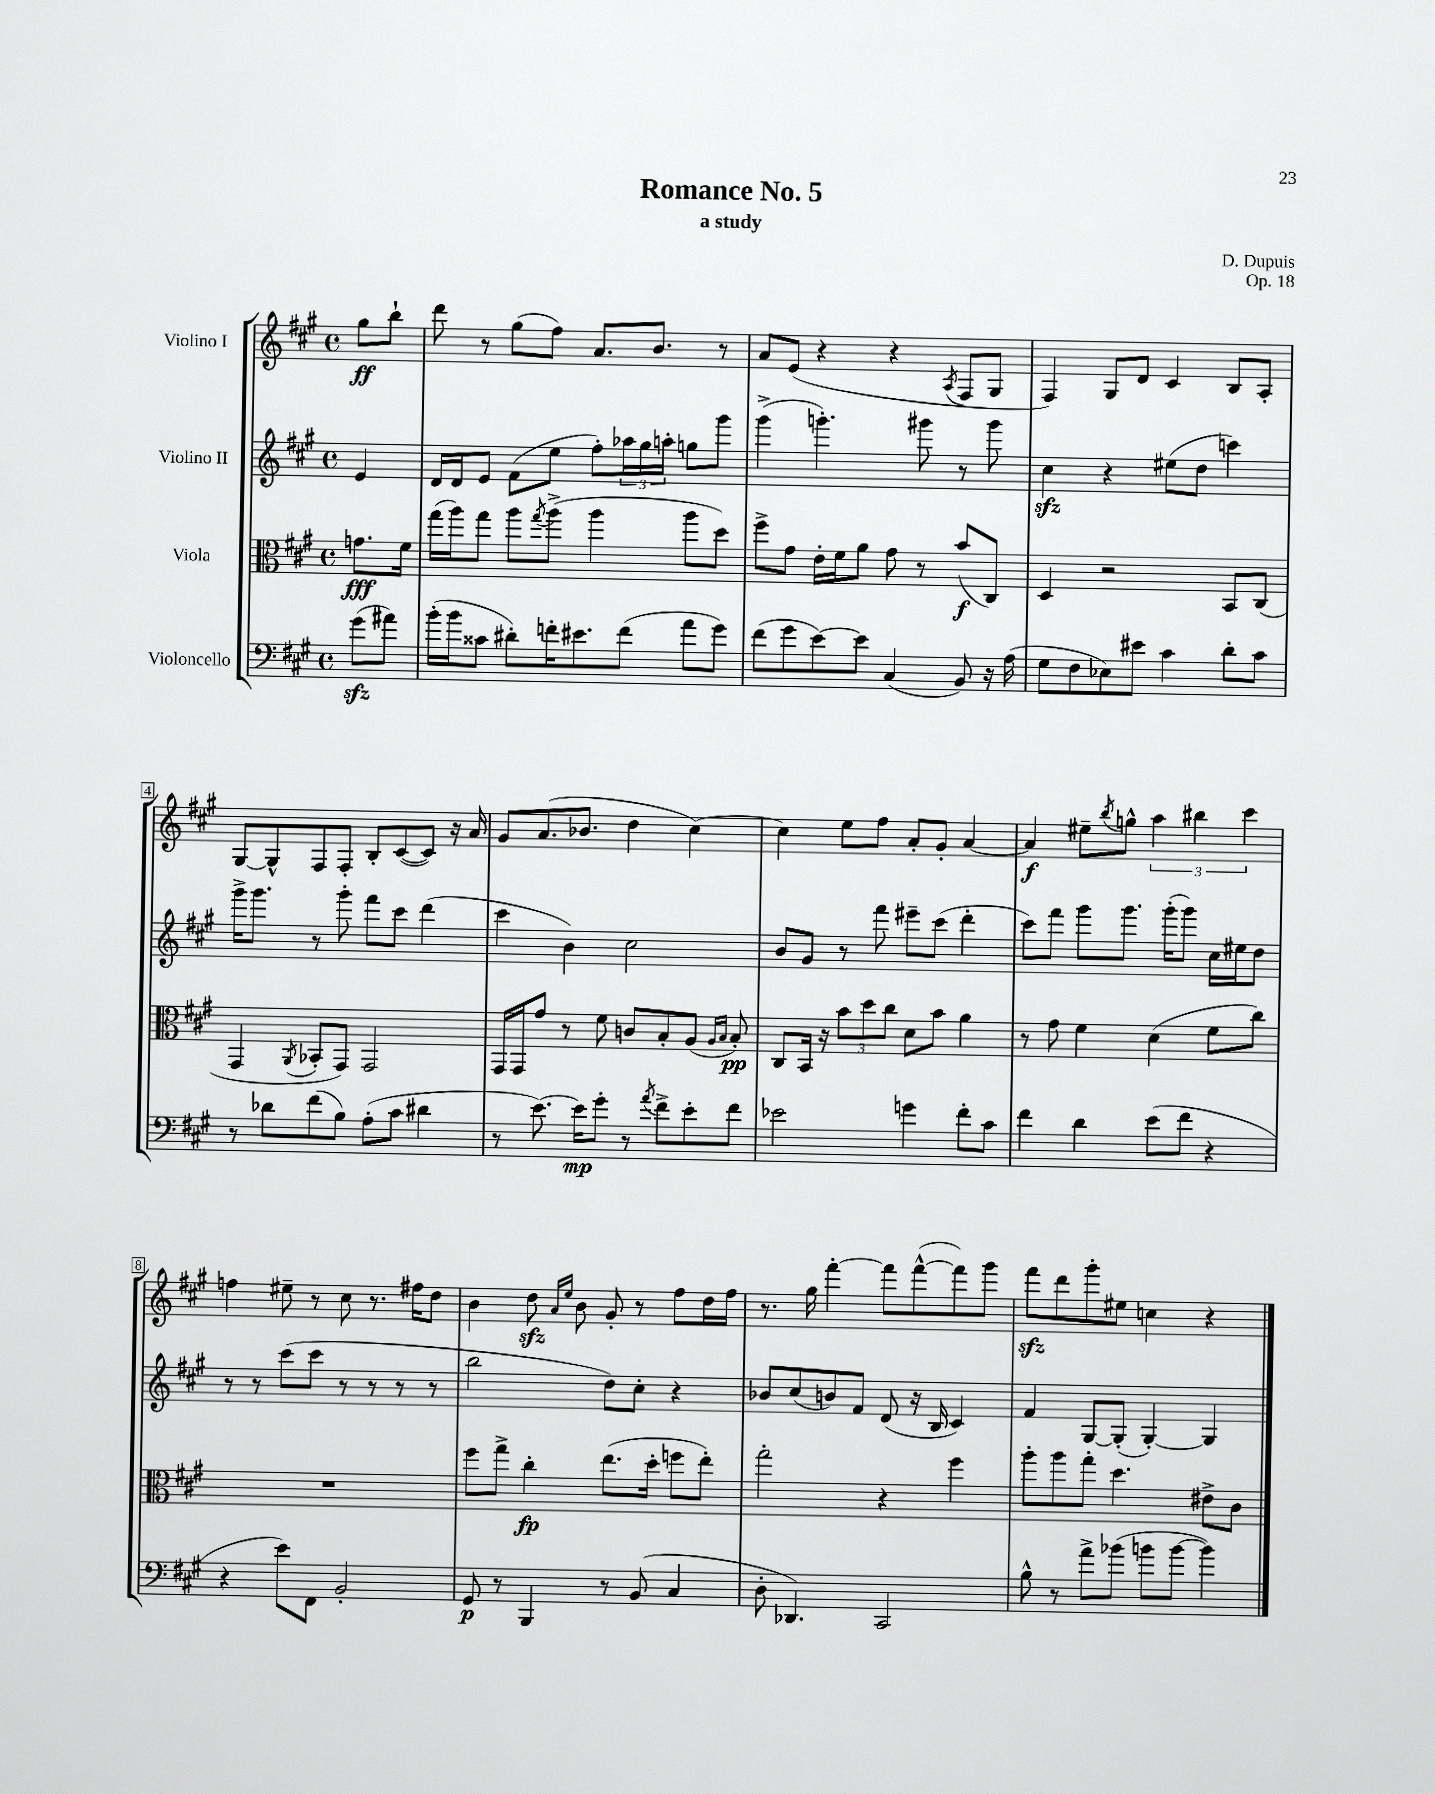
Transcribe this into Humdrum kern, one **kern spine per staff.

**kern	**kern	**kern	**kern
*staff4	*staff3	*staff2	*staff1
*clefF4	*clefC3	*clefG2	*clefG2
*k[f#c#g#]	*k[f#c#g#]	*k[f#c#g#]	*k[f#c#g#]
*M4/4	*M4/4	*M4/4	*M4/4
*met(c)	*met(c)	*met(c)	*met(c)
(8g#\L	8.g\L	4e/	8gg#\L
8a#\J)	.	.	8bb`\J
.	16f#\Jk	.	.
=	=	=	=
(16b'\LL	(16gg#\LL	16d/LL	8ddd\
16b\J	16aa\J)	16d/J	.
8c##\J	8gg#\J	8e/J	8r
8d#'\L)	8aa\L	(8f#\L	(8gg#\L
.	8qgg#/	.	.
16f'\K	(8aa^\J	8ee\J	8ff#\J)
8.e#\	.	.	.
.	4aa\	8ff#'\L)	8.a/L
(8f\J	.	24aa-\L	.
.	.	24gg#\	.
.	.	.	8.b/J
.	.	24aa'\JJ	.
8a\L	8aa\L	8gg\L	.
8g#\J)	8dd\J)	8ggg#\J	8r
=	=	=	=
(8f#\L	8ff#^\L	(4ggg#^\	8a/L
8g#\	8g#\J	.	(8e/J
[8e\)	16e'\LL	4.ggg'\)	4r
.	16f#\J	.	.
8e\]J	8a\J	.	.
(4C#/	8g#\	.	4r
.	8r	8ggg#\	.
.	.	.	8qA/
8BB/)	(8b/L	8r	8F#/L
16r	8C#/J)	8ggg#\	8G#/J
(16A\	.	.	.
=	=	=	=
8G#\L	4D/	4cc#\	4F#/)
8F#\	.	.	.
8E-\)	2r	4r	8G#/L
8e#\J	.	.	8d/J
4c#\	.	(8ee#\L	4c#/
.	.	8dd\J	.
8d'\L	8BB/L	4ccc\)	8B/L
8c#\J	(8C#/J	.	8A'/J
=	=	=	=
8r	4GG#/	16ggg#^\LK	[8G#/L
.	.	8.ggg#\J	.
8d-\L	.	.	8G#^^/]
.	8qAA/	.	.
(8f#\	8BB-'/L	8r	8F#/
8B\J)	8GG#/J)	8ggg#'\	8F#'/J
(8A'\L	2GG#/	8fff#\L	8B'/L
8c#\J	.	8ccc#\J	([8c#/
4d#\	.	(4ddd\	8c#/]J)
.	.	.	16r
.	.	.	16a/
=	=	=	=
8r	16GG#/LL	4ccc#\	8g#/L
.	16GG#/J	.	.
[8.e\)	8g#/J	.	(8.a/
.	8r	4b\)	.
16e\]LK	.	.	8.b-/J
8g#'\J	8f#\	.	.
8r	8c/L	2cc#\	4dd\
8qa/	.	.	.
8f#^\L	8B'/	.	.
8e'\	(8A/J	.	[4cc#\)
.	16qqA/LL	.	.
.	16qqB/JJ	.	.
8f#\J	8B'/)	.	.
=	=	=	=
2e-\	8C#/L	8b/L	4cc#\]
.	16BB/Jk	8g#/J	.
.	16r	.	.
.	12b\L	8r	8ee\L
.	12dd\	.	.
.	.	8fff#\	8ff#\J
.	12cc#\J	.	.
4g\	8d\L	8eee#~\L	8a'/L
.	8b\J	(8ccc#\J	8g#'/J
8f#'\L	4a\	4ddd'\	[4a/
8c#\J	.	.	.
=	=	=	=
4f#\	8r	8ccc#\L)	4a/]
.	8g#\	8fff#\J	.
4d\	4f#\	8ggg#\L	8ee#~\L
.	.	.	8qbb/
.	.	8.ggg#\J	8gg^^\J
(8e\L	(4d\	.	6aa\
.	.	(16ggg#'\LK	.
8f#\J	.	8ggg#\J)	.
.	.	.	6bb#\
4r	8f#\L	16cc#\LL	.
.	.	16ee#\J	.
.	.	.	6ccc#\
.	8cc#\J)	8dd\J	.
=	=	=	=
4r	1r	8r	4ff\
.	.	8r	.
8e\L)	.	(8ccc#\L	8ee#~\
8FF#\J	.	8ccc#\J	8r
2BB'/	.	8r	8cc#\
.	.	8r	8.r
.	.	8r	.
.	.	.	16ff#\LK
.	.	8r	8dd\J
=	=	=	=
8GG#/	8ff#\L	2bb\	4b\
8r	8gg#^\J	.	.
4BBB/	4cc#'\	.	8dd\
.	.	.	16qqa/LL
.	.	.	16qqee/JJ
.	.	.	8b\
8r	(8.ee\L	8dd\L)	8g#'/
(8BB/	.	8cc#'\J	8r
.	16dd'\Jk	.	.
4C#/	8ff\L	4r	8ff#\L
.	8ee'\J)	.	16dd\L
.	.	.	16ff#\JJ
=	=	=	=
8D'\	2gg#'\	8b-/L	8.r
4.DD-/)	.	(8cc#/	.
.	.	.	16gg#\
.	.	8b/)	[4fff#'\
.	.	8f#/J	.
2CC#/	4r	(8d/	8fff#\]L
.	.	16r	([8fff#^^\
.	.	16B/	.
.	4ff#\	4c#/)	8fff#\])
.	.	.	8ggg#\J
=	=	=	=
8B^^\	8aa'\L	4f#/	8fff#\L
8r	8aa\	.	8ddd\
8a^\L	8gg#'\J	[8G#/L	8ggg#'\
(8b-\J	4.dd\	(8G#'/]J	8ee#\J
8b\L	.	[4G#'/)	4cc\
[8b\J	.	.	.
4b\])	8e#^\L	4G#/]	4r
.	8c#\J	.	.
==	==	==	==
*-	*-	*-	*-
